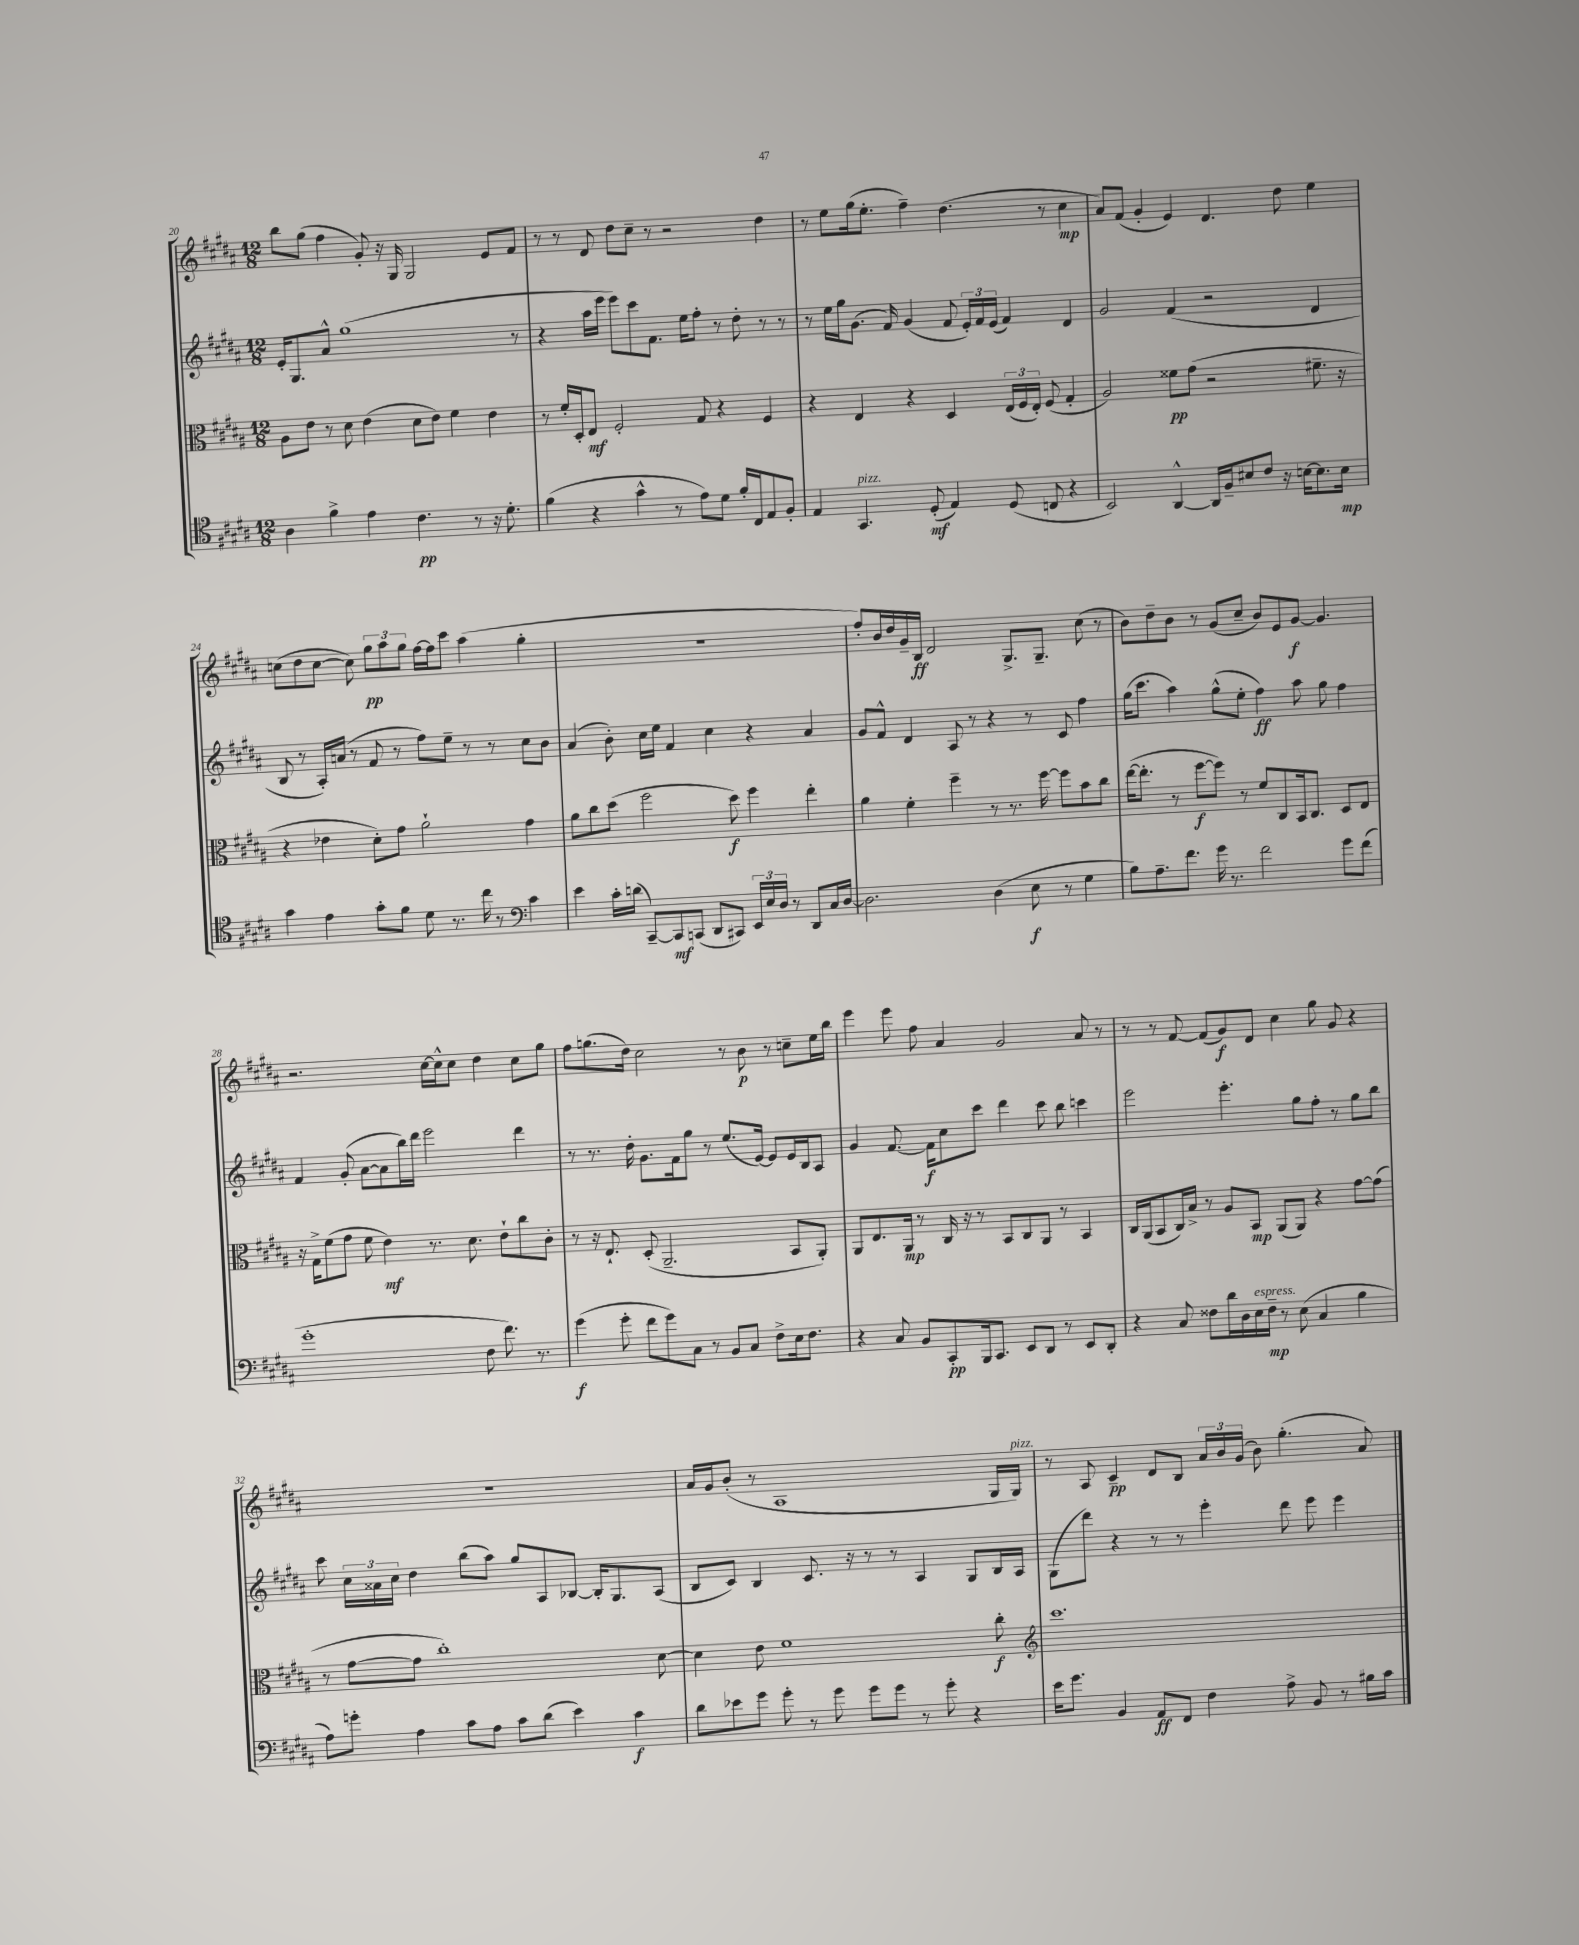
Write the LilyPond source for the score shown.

<<
\new StaffGroup <<
\new Staff = "s0" {
    \clef treble \key b \major \numericTimeSignature \time 12/8
    \autoBeamOff b''8[ gis''8]( fis''4 gis'8-.) r16 gis16 gis2 e'8[ fis'8] |
    r8 r8 dis'8 dis''8[ cis''8]-- r8 r2 dis''4 |
    r8 e''8[ gis''16( e''8.]-. fis''4--) dis''4.( r8 cis''4\mp |
    ais'8[) fis'8]( gis'4-. e'4) dis'4. dis''8 e''4 |
    c''8[( dis''8 c''8]~ c''8) \tuplet 3/2 { gis''8[\pp ais''8 gis''8] } fis''16[~ fis''16 cis'''8] ais''4( gis''4-. |
    R1. |
    fis''8[-.) b'16 dis''16 gis'16-- b16]\ff dis'2 gis8.[-> gis8.]-- cis''8( r8 |
    b'8[) dis''8-- b'8] r8 gis'8[( cis''8]-- b'8[) e'8 gis'8]~\f gis'4. |
    r2. cis''16[~ cis''16-^ cis''8] dis''4 cis''8[ gis''8] |
    fis''8[ g''8.( dis''16]) cis''2 r8 b'8\p r8 c''8[-- e''16 b''16] |
    e'''4 e'''8 fis''8 ais'4 gis'2 ais'8 r8 |
    r8 r8 fis'8~ fis'8[( gis'8\f) dis'8] cis''4 gis''8 gis'8 r4 |
    R1. |
    ais'16[ gis'16 b'8]-.( r8 ais1 gis16[ gis16]^\markup { \italic "pizz." }) |
    r8 ais8 cis'4--\pp dis'8[ b8] \tuplet 3/2 { ais'16[ b'16 gis'16]( } b'8) gis''4.-.( ais'8) \bar "|." |
}
\new Staff = "s1" {
    \clef treble \key b \major \numericTimeSignature \time 12/8
    \autoBeamOff e'16[-. gis8. ais'8]-^ gis''1( r8 |
    r4 ais''16[ e'''16] e'''8[) cis'''8 fis'8.] e''16[ fis''8]-. r8 dis''8-. r8 r8 |
    r8 e''16[ gis''16 gis'8.]( fis'16) gis'4( fis'8 \tuplet 3/2 { e'16[-.) fis'16 e'16]( } fis'4) dis'4 |
    gis'2 fis'4( r2 dis'4 |
    b8 r8 ais16[-.) a'16]( r8 fis'8 r8 fis''8[) e''8]-- r8 r8 cis''8[ b'8] |
    ais'4( b'8-.) cis''16[ e''16] fis'4 cis''4 r4 ais'4 |
    gis'8[ fis'8]-^ dis'4 ais8 r8 r4 r8 cis'8 fis''4 |
    gis''16[( cis'''8.] ais''4) gis''8[-^( e''8]-. fis''4\ff) ais''8 gis''8 fis''4 |
    fis'4 gis'8-.( ais'8[~ ais'8 b''16) dis'''16] e'''2 dis'''4 |
    r8 r8. dis''16-. gis'8.[ fis'16 gis''8] r8 e''8.[( e'16]~) e'8[ e'16 b16 ais8] |
    gis'4 fis'8.~ fis'16[\f cis''8 cis'''8] dis'''4 cis'''8 b''8 c'''4 |
    e'''2 e'''4.-. gis''8[ fis''8]-. r8 gis''8[ b''8] |
    cis'''8 \tuplet 3/2 { cis''16[ aisis'16 cis''16] } dis''4 b''8[( ais''8]) gis''8[ ais8 bes8]~ bes16[-. gis8. ais8]( |
    b8[ cis'8]) b4 cis'8. r16 r8 r8 ais4 gis8[ b16 ais16] |
    gis8[( dis'''8]) r4 r8 r8 e'''4-. dis'''8 e'''8 e'''4 \bar "|." |
}
\new Staff = "s2" {
    \clef alto \key b \major \numericTimeSignature \time 12/8
    \autoBeamOff ais8[ e'8] r8 dis'8 e'4( dis'8[ e'8]) fis'4 e'4 |
    r8 fis'16[-. dis16-. e8]\mf fis2-. gis8 r4 fis4 |
    r4 e4 r4 dis4 \tuplet 3/2 { e16[( fis16 e16]-.) } fis8( gis4-. |
    ais2) fisis'8[\pp gis'8]( r2 fis'8.-- r16 |
    r4 ees'4 dis'8[-.) gis'8] ais'2-! gis'4 |
    ais'8[ cis''8 dis''8]( fis''2 dis''8\f) fis''4 e''4-. |
    ais'4 fis'4-. fis''4-- r8 r8. fis''16~ fis''8[ b'8 cis''8] |
    e''16[~( e''8.]-. r8 fis''8[~\f fis''8]) r8 fis'8[ cis8 b,16 cis8.] dis8[ e8] |
    r16 gis16[-> fis'8( gis'8] fis'8 e'4\mf) r8. dis'8. e'8[-! cis''8 cis'8]-. |
    r8 r16 e8.-! dis8-.( ais,2.-- b,8[ ais,8]-.) |
    ais,8[ e8. ais,16]\mp r8 cis16 r16 r8 b,8[ cis8 ais,8] r8 b,4 |
    cis16[ ais,16( b,8 cis16) b16]-> r8 ais8[ b,8]\mp ais,8[( ais,8]) r4 gis'8[~ gis'8]( |
    r8 gis'8[~ gis'8] cis''1-.) dis'8~ |
    dis'4 e'8 fis'1 cis''8-.\f |
    \clef treble cis'''1. \bar "|." |
}
\new Staff = "s3" {
    \clef tenor \key b \major \numericTimeSignature \time 12/8
    \autoBeamOff ais4 fis'4-> e'4 cis'4.\pp r8 r16 dis'8.-. |
    fis'4( r4 gis'4-^ r8 e'8[) dis'8] fis'16[-. cis16 e8 fis8]-. |
    e4 gis,4.^\markup { \italic "pizz." } dis8-.\mf( e4) dis8( c8 r4 |
    b,2) ais,4~-^ ais,16[ fis16-- bis8 cis'8] r16 b16[~ b8. b16]\mp |
    gis'4 e'4 gis'8[-. fis'8] dis'8 r8. cis''16 r8 \clef bass cis'4 |
    e'4 cis'16[-. d'16]( cis,8[~--) cis,8\mf c,8]( dis,8[ cis,8]) \tuplet 3/2 { e,16[ e16 dis16] } r8 dis,8[ cis16 dis16]~ |
    dis2. dis4( e8\f r8 gis4 |
    b8[) ais8.-- fis'8.] gis'16 r8. fis'2 gis'8[ fis'8]( |
    gis'1-. fis8 fis'8.) r8. |
    gis'4\f( gis'8-. fis'8[ gis'8) cis8] r8 b,8[ cis8] fis8[-> e16 fis8.] |
    r4 cis8 b,8[ cis,8-.\pp b,,16 cis,8.] e,8[ dis,8] r8 e,8[ dis,8]-. |
    r4 cis8 fisis8[ dis'16 dis16 e16^\markup { \italic "espress." } fisis16]--\mp r8 e8( cis4 b4 |
    ais8[) g'8]-. ais4 cis'8[ ais8] cis'8[ dis'8]( e'4) cis'4\f |
    dis'8[ ees'8 gis'8] gis'8-. r8 gis'8 gis'8[ gis'8] r8 gis'8-. r4 |
    e'16[ gis'8.] b,4 ais,8[\ff fis,8] fis4 ais8-> b,8 r8 bis16[ cis'16] \bar "|." |
}
>>
>>
\layout { \context { \Score currentBarNumber = #20 } }
